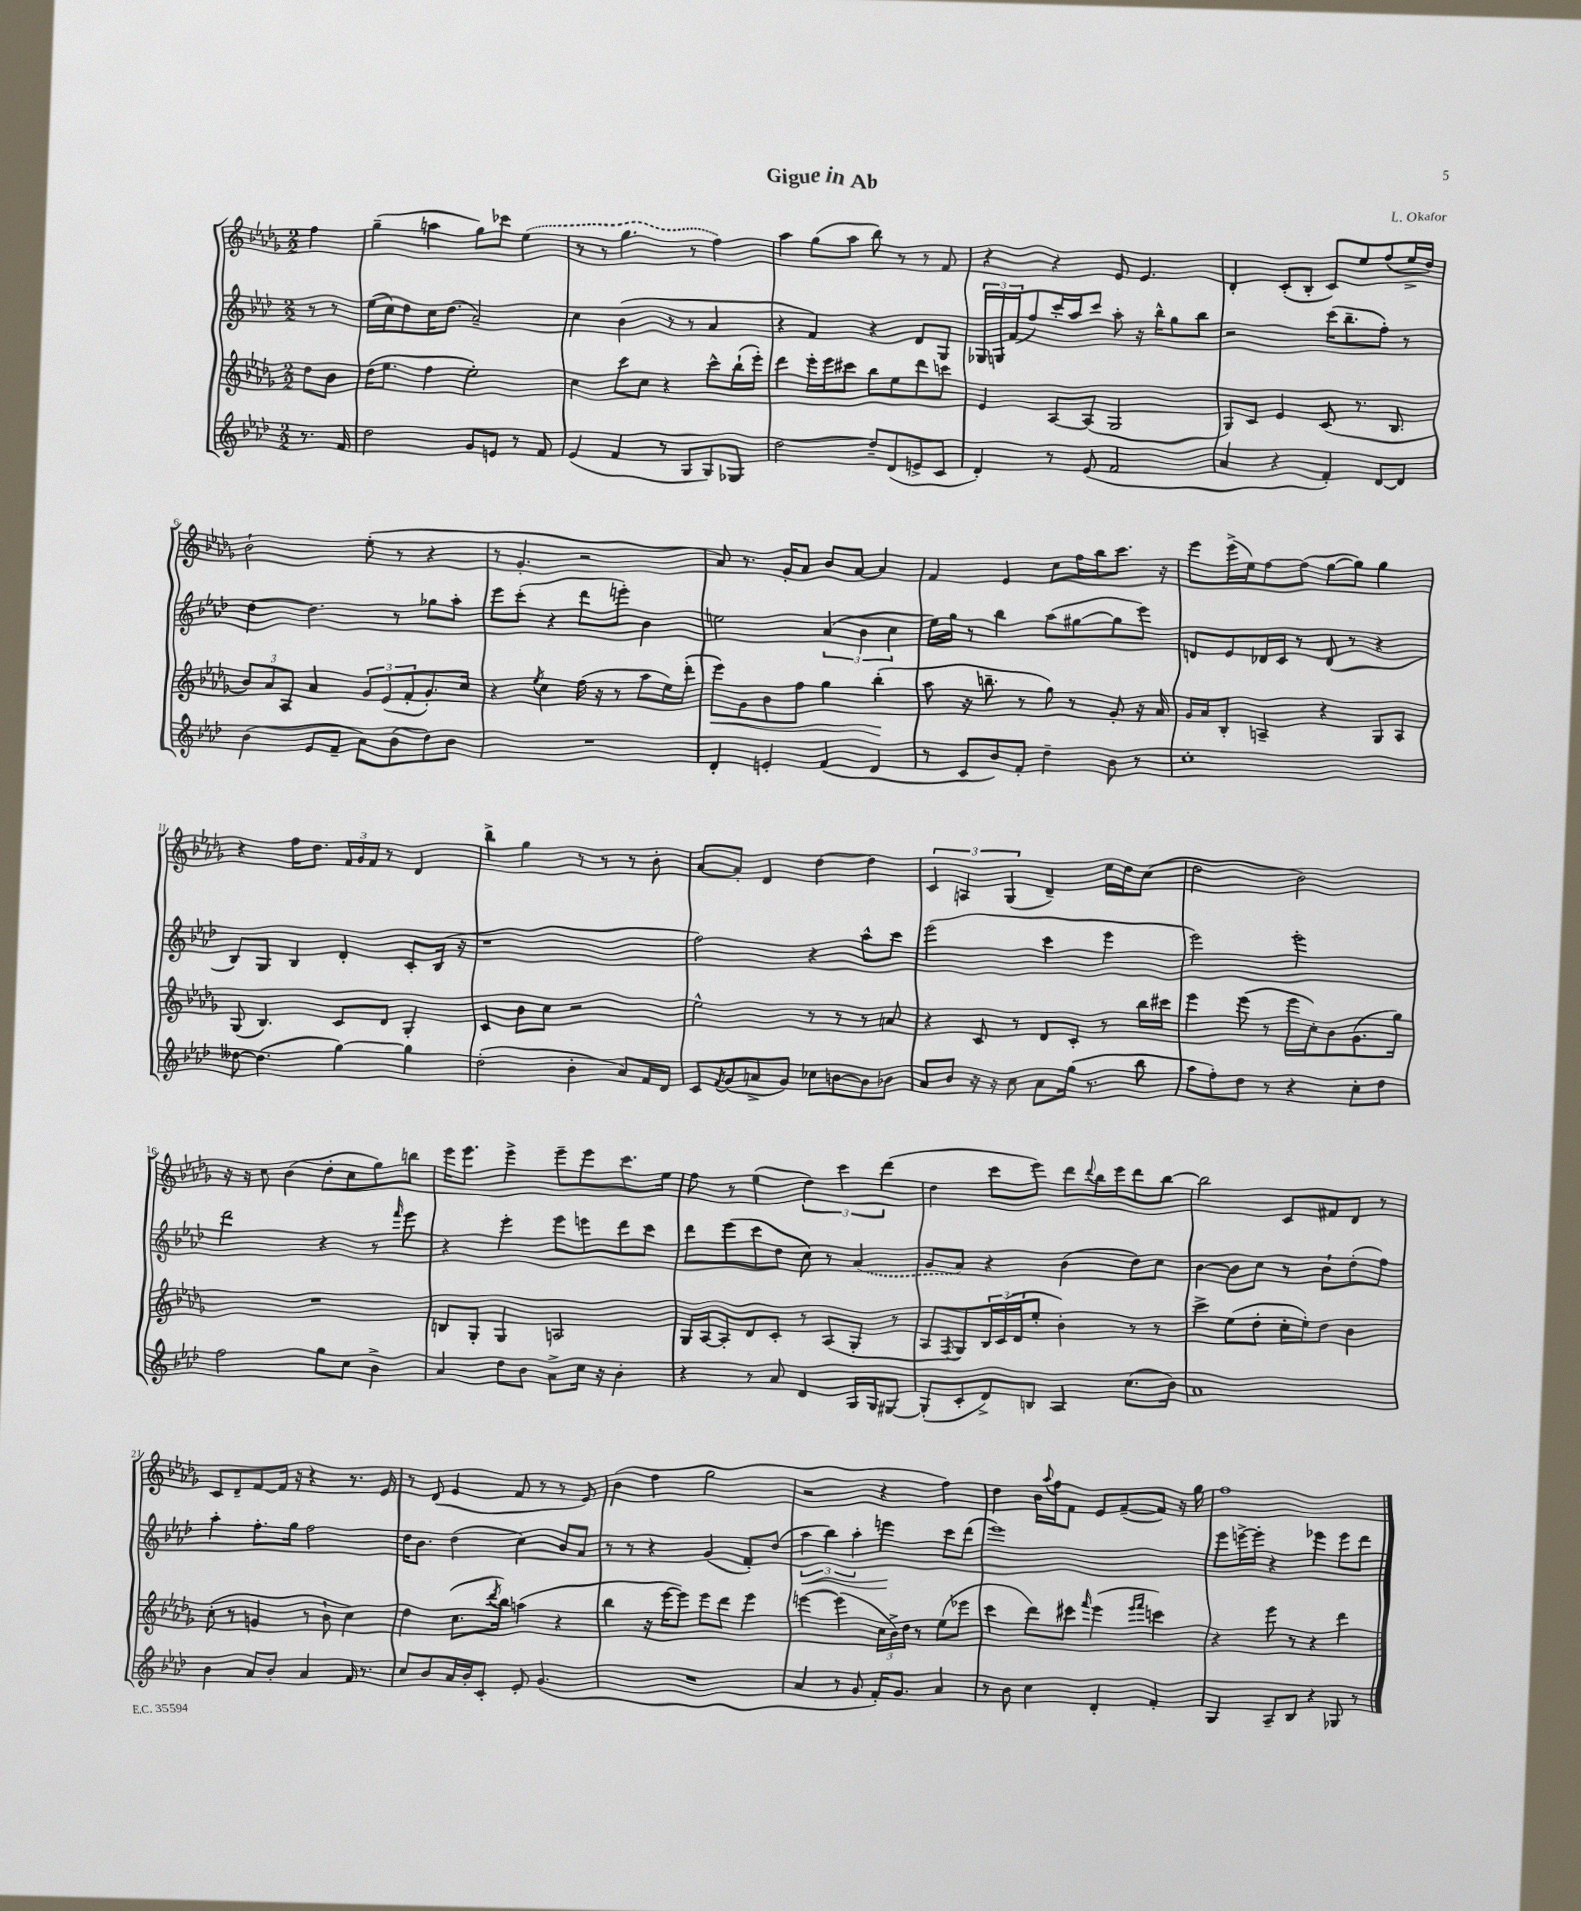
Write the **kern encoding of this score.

**kern	**kern	**kern	**kern
*staff4	*staff3	*staff2	*staff1
*clefG2	*clefG2	*clefG2	*clefG2
*k[b-e-a-d-]	*k[b-e-a-d-g-]	*k[b-e-a-d-]	*k[b-e-a-d-g-]
*M2/2	*M2/2	*M2/2	*M2/2
8.r	8dd-\L	8r	4ff\
.	8b-\J	8r	.
16f/	.	.	.
=	=	=	=
2dd-\	(16dd-\LK	(16ee-\LL	(4gg-~\
.	8.ee-\J	16cc\J)	.
.	.	8dd-\	.
.	4ff\	16cc\K	4aa\
.	.	(8.dd-\J	.
8g/L	2ee-'\)	2a-~/)	8gg-\L)
8e/J	.	.	8ccc-\J
8r	.	.	(4ee-\
8f/	.	.	.
=	=	=	=
(4e-/	4cc\	4cc\	8r
.	.	.	8r
4f/	8ccc\L	(4b-\	4.gg-\
.	8cc\J	.	.
8r	4r	8r	.
8G/L	.	8r	8r
8G/)	8ccc^^\L	4a-/	4ff\)
8G-/J	(16bb-`\L	.	.
.	16eee-'\JJ)	.	.
=	=	=	=
[2dd-\	4ddd-\	4r	4aa-\
.	16eee-'\LL	4f/)	(8gg-\L
.	16eee-\J	.	.
.	8ccc#\J	.	8aa-\J
8dd-~/]L	8bb-\L	4r	8bb-\)
(8d-/	8ee-\	.	8r
8e^/	8ddd-\	8d-/L	8r
8c/J	8ccc\J	8G/J	8f/
=	=	=	=
4d-'/)	4e-/	24G-/LL	4r
.	.	24G/	.
.	.	(24f/J	.
.	.	8ff/)	.
8r	[8A-/L	16ccc'/L	4r
.	.	16aa-/J	.
(8e-/	(8A-/]J	8ccc/J	.
2f/	2G-/	8aa-'\	8e-/
.	.	16r	4.e-/
.	.	16bb-^^\LK	.
.	.	8gg\	.
.	.	8bb-\J	.
=	=	=	=
4a-/	8G-/L)	2r	4d-'/
.	8c/J	.	.
4r	4e-/	.	(8c'/L
.	.	.	8B-'/J
4f'/)	(8c/	(16ccc\LK	8c/L)
.	.	8.bb-~\	.
.	8.r	.	8ee-/
[8d-/L	.	8ff'\J)	(8ff/
.	8.B-/	.	.
8d-/]J	.	8r	16ee-^/L
.	.	.	16dd-/JJ)
=	=	=	=
(4b-\	12b-/L)	[4dd-\	2b-`\
.	12a-/	.	.
.	12A-/J	.	.
8e-/L	4a-/	4.dd-\]	.
8f~/J	.	.	.
8a-\L)	12g-/L	.	(8ee-'\
.	(12e-/	.	.
(8b-\	.	8r	8r
.	12f'/	.	.
8dd-\)	8.g-'/)	8gg-\L	4r
8b-\J	.	8aa-'\J	.
.	16cc/Jk	.	.
=	=	=	=
1r	4r	8eee-\L	8r
.	.	(8ccc'\J	4.g-'/
.	8qee-/	.	.
.	4cc\	4r	.
.	(16ff\	8ddd-\L	2r
.	16r	.	.
.	8r	8eee'\J)	.
.	8aa-\L	4b-\	.
.	16ee-\L)	.	.
.	(16ddd-'\JJ	.	.
=	=	=	=
4d-'/	8eee-\L)	2ee\	8a-/)
.	8g-\	.	8.r
4e'/	8b-\	.	.
.	.	.	16g-'/LK
.	8ff\J	.	8a-/J
(4f/	4gg-\	(6a-/	8b-/L
.	.	.	[8a-/J
.	.	6b-\	.
4d-/	(4bb-'\	.	4a-/]
.	.	6cc\	.
=	=	=	=
8r	8aa-\	16ee-\LL)	4f/
.	.	16gg\JJ	.
8c/L	16r	8r	.
.	8.bb~\	.	.
8b-/)	.	4bb-\	4e-/
8f'/J	8r	.	.
4dd-~\	8gg-\)	(8aa-\L	8cc\L
.	8r	[8gg#\	16ff\L
.	.	.	16bb-\J
8b-\	8g-'/	8gg#\]	8.ccc\J
8r	16r	8eee-\J)	.
.	16a-/	.	16r
=	=	=	=
1cc'	16g-/LL	8d/L	8eee-\L
.	16a-/J	.	.
.	8B-'/J	8e-/	(16eee-^\L
.	.	.	16ee-\J)
.	4A~/	16d-/L	[8ff\
.	.	16c/JJ	.
.	.	8r	(8ff\]J
.	4r	(8d-/	[8gg-\L
.	.	8r	8gg-\]J)
.	8G-/L	4r	4gg-\
.	8A/J	.	.
=	=	=	=
[8dd--\	(8G-/	8B-/L)	4r
(4.dd--\]	4.B-/)	8G/J	.
.	.	4B-/	16ff\LK
.	.	.	8.dd-\J
[4gg\)	8c/L	4d-'/	24f/LL
.	.	.	24g-/
.	.	.	24f/JJ
.	8d-/J	.	8r
4gg\]	4G-'/	8c'/L	4d-/
.	.	(16B-/Jk	.
.	.	16r	.
=	=	=	=
(2dd-'\	4c/	1r	4bb-^\
.	8b-\L	.	4gg-\
.	8cc\J	.	.
4b-'\	2r	.	8r
.	.	.	8r
8a-/L)	.	.	8r
16f/L	.	.	8b-'\
16d-/JJ	.	.	.
=	=	=	=
8c/L	2ee-^^\	2ff\)	[8a-/L
8qf/	.	.	.
(8g/	.	.	8a-'/]J
8a^/	.	.	4d-/
8g/J)	.	.	.
8cc-\L	8r	4r	[4dd-\
[8b\	8r	.	.
8b\]	8r	8aa-^^\L	4dd-\]
8b-\J	8a/	8ccc\J	.
=	=	=	=
8a-/L	4r	(2eee-\	6c/
8b-/J	.	.	.
.	.	.	6A/
16r	8c/	.	.
16r	.	.	.
.	.	.	(6G-/
8cc\	8r	.	.
8a-\L	8d-/L	4ccc\	4d-~/)
(16gg\Jk	8c'/J	.	.
8.r	.	.	.
.	8r	4eee-\	16cc\LL
.	.	.	16dd-\J
8bb-\	16bb-\LL	.	(8cc\J
.	16ccc#\JJ	.	.
=	=	=	=
8aa-\L	4eee-\	2eee-\)	2dd-\
8ff'\)	.	.	.
8dd-\J	(8eee-\	.	.
8r	8r	.	.
4r	16eee-\LL	2eee-'\	2b-\)
.	16cc'\J)	.	.
.	8b-\	.	.
8cc'\L	(8.g-\	.	.
8dd-\J	.	.	.
.	16gg-\Jk)	.	.
=	=	=	=
2ff\	1r	2ddd-\	16r
.	.	.	16r
.	.	.	8cc\
.	.	.	(4b-\
8gg\L	.	4r	8dd-'\L
8cc\J	.	.	8cc\
4b-^\	.	8r	8gg-\)
.	.	16qqfff/	.
.	.	8eee-\	8bb\J
=	=	=	=
4a-/	8B/L	4r	16eee-\LK
.	.	.	8.eee-\J
.	8G-'/J	.	.
8dd-\L	4G-/	4eee-'\	4eee-^\
8b-\J	.	.	.
8a-^\L	2A/	8eee-\L	8eee-~\L
16cc\Jk	.	8eee\	8eee-\
16r	.	.	.
4b-'\	.	8ddd-\	8.ccc\
.	.	8ccc\J	.
.	.	.	16ee-\Jk
=	=	=	=
4r	16G-/LL	8ddd-\L	8ff\
.	[16A-/J	.	.
.	8A-'/]	(8eee-\	8r
8r	8d-/	8ccc\	(4ee-\
8a-/	8c'/J	8dd-\J	.
4d-/	8r	8cc\)	6dd-\)
.	(8A-/L	8r	.
.	.	.	6ccc\
16G/LL	8G-'/J	(4a-/	.
16G/J	.	.	.
.	.	.	(6ddd-\
[8G#/J	8r	.	.
=	=	=	=
(8G#'/]L	8A-/L	8g/L	4dd-\
.	8qF/	.	.
8c'/	8G-/)	8a-/J)	.
8d-^/)	24B-/L	4r	8ccc\L
.	(24c/	.	.
.	24d-/J	.	.
8B/J	8ee-'/J	.	8eee-\J)
4A-/	4b-'\)	(4b-\	8ddd-\L
.	.	.	8qqddd-/
.	.	.	16bb-\L
.	.	.	16eee-\J
(8.cc\L	8r	8dd-\L)	8ddd-\
.	8r	8cc\J	[8bb-\J
16b-\Jk)	.	.	.
=	=	=	=
1a-	4ccc^\	[4b-\	2bb-\]
.	(8ee-\L	8b-\]L	.
.	8dd-'\J	8cc\J	.
.	16cc'\LL	8r	8c/L
.	16ee-'\J)	.	.
.	8dd-\J	8b-`\L	8f#/
.	4b-\	(8dd-'\	8d-/J
.	.	8ff\J)	8r
=	=	=	=
4b-\	(8cc'\	4aa-'\	8c/L
.	8r	.	8d-~/
8a-/L	4g/	8.ff'\L	[8f/
8b-'/J	.	.	16f/]Jk
.	.	16gg\Jk	16r
4a-/	8r	2ff\	4r
.	8b-`\	.	.
16f/	4cc\)	.	8.r
8.r	.	.	.
.	.	.	16e-/
=	=	=	=
8cc/L	4dd-\	16dd-\LK	8r
.	.	8.b-\J	.
8b-/	.	.	(8d-/
16a-/L	(8.cc\L	(4dd-\	4e-/
16b-'/J	.	.	.
8c'/J	.	.	.
.	8qddd-/	.	.
.	16bb-\Jk)	.	.
8e-'/	(4aa\	4cc\)	8f/
(4.g/	.	.	8r
.	4r	8b-/L	8r
.	.	8a-/J	8e-/)
=	=	=	=
1r	4bb-\	8r	(4b-\
.	.	8r	.
.	16r	4r	4ff\
.	[16eee-\LK	.	.
.	8eee-\]J)	.	.
.	8eee-\L	(4g/	2gg-\
.	8ddd-\J	.	.
.	4eee-\	8f'/L)	.
.	.	(8dd-/J	.
=	=	=	=
4a-/	[4eee\	6aa-\	2r
.	.	6bb-\)	.
8r	(4eee\]	.	.
.	.	6aa-'\	.
8g/	.	.	.
16f'/LK)	24cc\LL	4eee\	4r
.	24b-^\)	.	.
8.g/J	.	.	.
.	24dd-\JJ	.	.
.	8r	.	.
4a-/	(8ee-\L	8ccc\L	4ff\)
.	8eee-\J	(8ddd-\J	.
=	=	=	=
8r	4ccc\	1eee-)	4dd-\
8b-\	.	.	.
4cc\	8ddd-\L)	.	16b-\LL
.	.	.	8qqaa-/
.	.	.	16ff\J
.	8ccc#\J	.	8f\J
.	16qqfff/	.	.
4d-'/	(4eee-\	.	8e-/L
.	.	.	([8f~/
.	16qqeee-/LL	.	.
.	16qqfff/JJ	.	.
4f'/	4ccc\)	.	8f/]J)
.	.	.	16r
.	.	.	16gg-\
=	=	=	=
4G/	4r	8eee-\L	1ff
.	.	[16eee^\L	.
.	.	16eee'\]JJ	.
8A-~/L	8eee-\	4r	.
8B-/J	8r	.	.
4r	4r	4eee-\	.
8G-/	4ddd-\	8eee-\L	.
8r	.	8ddd-\J	.
==	==	==	==
*-	*-	*-	*-
